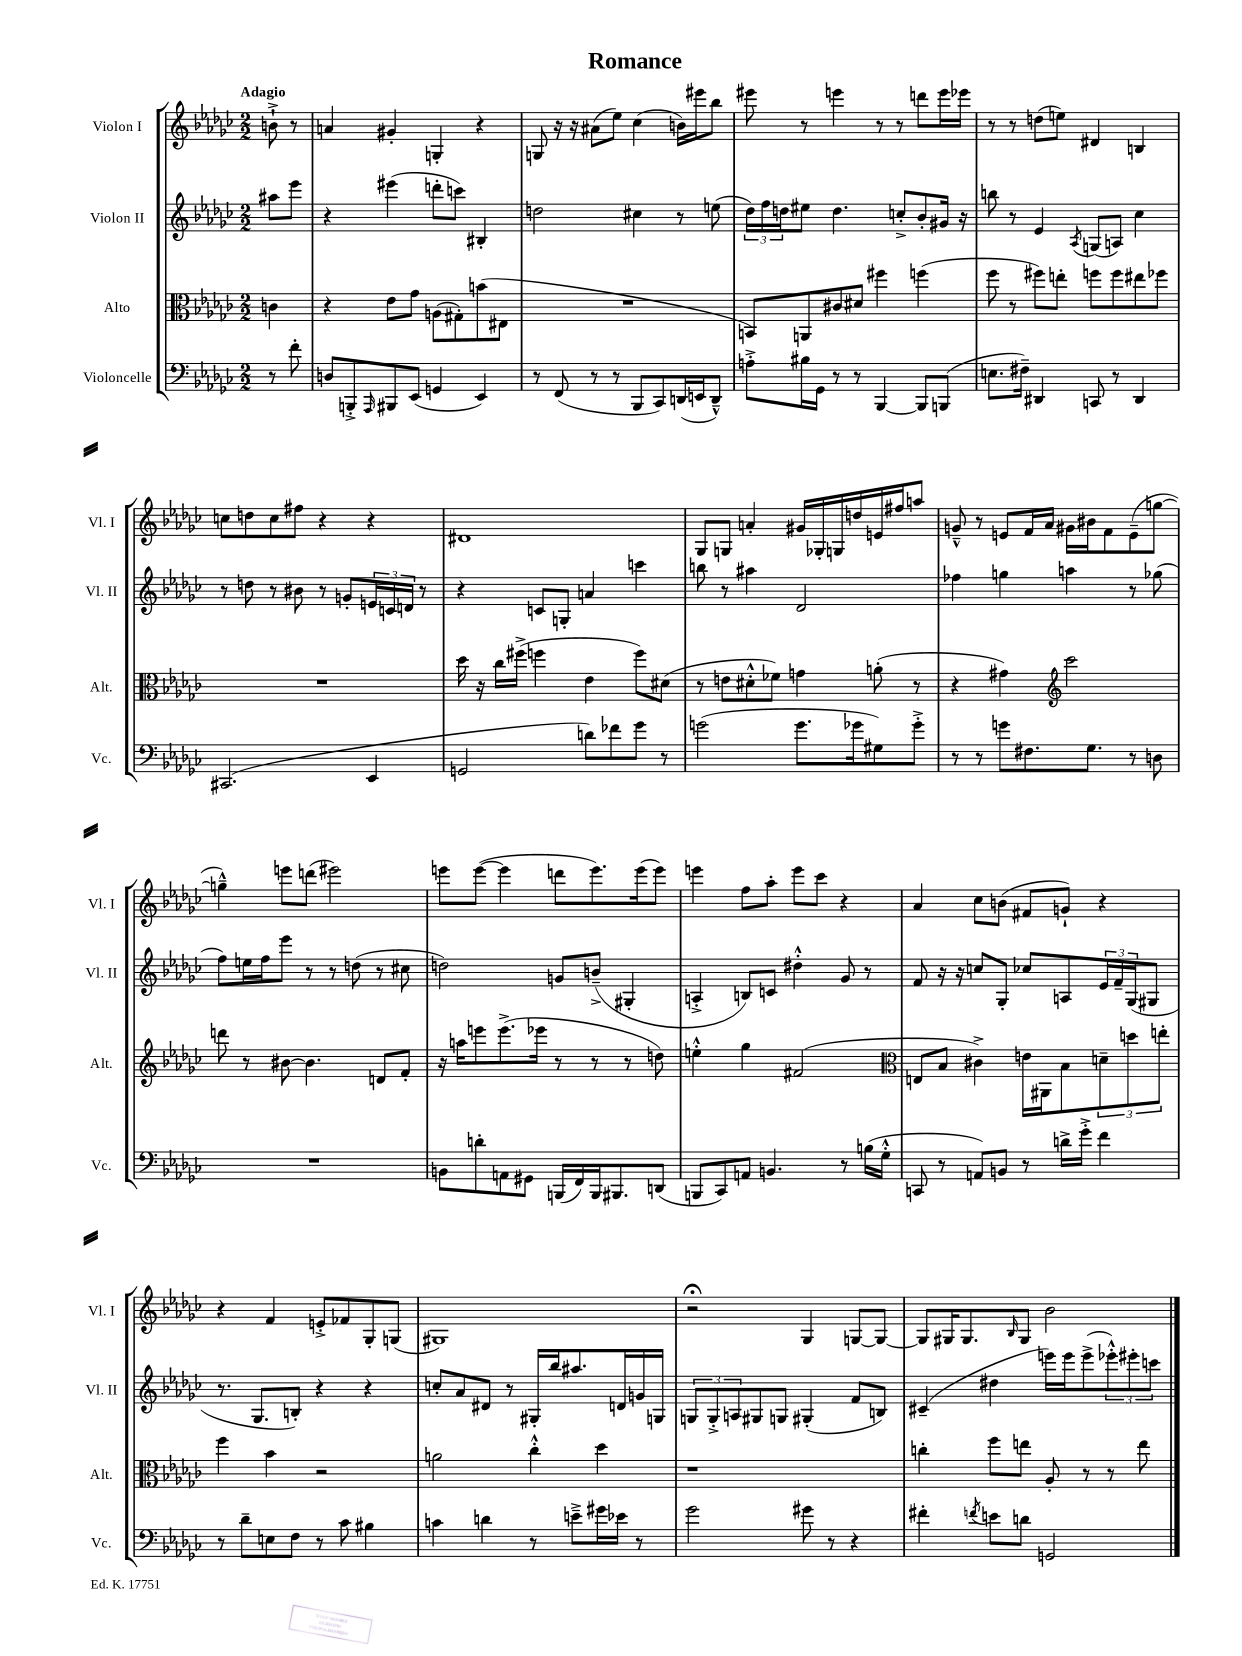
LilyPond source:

\header { title = "Romance" }
<<
\new StaffGroup <<
\new Staff = "s0" \with { instrumentName = "Violon I" shortInstrumentName = "Vl. I" } {
    \clef treble \key ges \major \numericTimeSignature \time 2/2 \partial 4 \tempo "Adagio"
    b'8-!-> r8 |
    a'4 gis'4-. g4-. r4 |
    g8 r16 r16 ais'8( ees''8) ces''4( b'16) eis'''16 bes''8 |
    eis'''8 r8 e'''4 r8 r8 d'''8 e'''16 ees'''16 |
    r8 r8 d''8( e''8) dis'4 b4 |
    c''8 d''8 c''8 fis''8 r4 r4 |
    dis'1 |
    ges8 g8 a'4-. gis'16 ges16-. g16 d''16 e'16 fis''16 a''8 |
    g'8---^ r8 e'8 f'16 aes'16 gis'16 bis'16 f'8 e'8--( g''8~ |
    g''4---^) e'''8 d'''8( eis'''2) |
    e'''8 e'''8~( e'''4 d'''8 e'''8.) e'''16( e'''8) |
    e'''4 f''8 aes''8-. e'''8 ces'''8 r4 |
    aes'4 ces''8 b'8( fis'8 g'8-!) r4 |
    r4 f'4 e'8-.-> fes'8 ges8-. g8( |
    gis1) |
    r2\fermata ges4 g8~ g8~ |
    g8 gis16 gis8. \grace { bes16 } gis8 bes'2 \bar "|." |
}
\new Staff = "s1" \with { instrumentName = "Violon II" shortInstrumentName = "Vl. II" } {
    \clef treble \key ges \major \numericTimeSignature \time 2/2 \partial 4
    ais''8 ees'''8 |
    r4 eis'''4( d'''8-. c'''8) bis4-. |
    d''2 cis''4 r8 e''8( |
    \tuplet 3/2 { des''16) f''16 d''16 } eis''8 d''4. c''8-.-> bes'8-. gis'16 r16 |
    b''8 r8 ees'4 \acciaccatura { aes8 } g8( a8) ces''4 |
    r8 d''8 r8 bis'8 r8 g'8-. \tuplet 3/2 { e'16 c'16 d'16 } r8 |
    r4 c'8 g8-. a'4 c'''4 |
    b''8 r8 ais''4 des'2 |
    fes''4 g''4 a''4 r8 ges''8( |
    f''8) e''16 f''16 ees'''8 r8 r8 d''8( r8 cis''8 |
    d''2) g'8 b'8--->( gis4-. |
    a4-.-> b8) c'8 dis''4-.-^ ges'8 r8 |
    f'8 r16 r16 c''8 ges8-. ces''8 a8 \tuplet 3/2 { ees'16 f'16-- ges16( } gis8 |
    r8. ges8. b8-.) r4 r4 |
    c''8-. aes'8 dis'8 r8 gis16-. bes''16 ais''8. d'16 g'16 g16 |
    \tuplet 3/2 { g8 g8-.-> a8 } gis8 g8 gis4-.( f'8 b8) |
    cis'4--( dis''4 e'''16) e'''16 e'''8->( \tuplet 3/2 { ees'''8-.-^) eis'''8-. c'''8 } \bar "|." |
}
\new Staff = "s2" \with { instrumentName = "Alto" shortInstrumentName = "Alt." } {
    \clef alto \key ges \major \numericTimeSignature \time 2/2 \partial 4
    c'4 |
    r4 ees'8 ges'8 a8( gis8-.) b'8( eis8 |
    R1 |
    b,8) a,8 cis'8 dis'8 fis''4 f''4( |
    f''8 r8 fis''8) e''8-. f''8 f''8 eis''8 fes''8 |
    R1 |
    des''16 r16 ces''16 fis''16->( f''4 ees'4 f''8) dis'8( |
    r8 e'8 dis'8-.-^ fes'8) g'4 a'8-.( r8 |
    r4 gis'4) \clef treble ces'''2 |
    d'''8 r8 bis'8~ bis'4. d'8 f'8-. |
    r16 a''16 e'''8 e'''8.->( ees'''16 r8 r8 r8 d''8) |
    e''4-.-^ ges''4 fis'2( |
    \clef alto e8 bes8 cis'4->) e'16 ais,16 bes8 \tuplet 3/2 { d'8-- d''8 e''8-. } |
    f''4 bes'4 r2 |
    a'2 ces''4-.-^ des''4 |
    r1 |
    c''4-. f''8 e''8 aes8-. r8 r8 e''8 \bar "|." |
}
\new Staff = "s3" \with { instrumentName = "Violoncelle" shortInstrumentName = "Vc." } {
    \clef bass \key ges \major \numericTimeSignature \time 2/2 \partial 4
    r8 f'8-. |
    d8 b,,8-.-> \grace { aes,,16 } bis,,8 ees,8( g,4 ees,4) |
    r8 f,8( r8 r8 bes,,8 ces,8) d,16( e,16 d,8---^) |
    a8-.-> bis16 ges,16 r8 r8 bes,,4~ bes,,8 b,,8( |
    e8. fis16--) dis,4 c,8 r8 dis,4 |
    cis,2.( ees,4 |
    g,2 d'8) fes'8 ges'8 r8 |
    g'2( g'8. ges'16 gis8) ges'8-.-> |
    r8 r8 g'8 fis8. ges8. r8 d8 |
    R1 |
    b,8 d'8-. a,8 gis,8 b,,16( f,16) b,,16 bis,,8. d,8( |
    b,,8 ces,8) a,8 b,4. r8 b16( ges16-.-^ |
    c,8 r8 a,8) b,8 r8 d'16-> ges'16-.-> f'4 |
    r8 des'8-- e8 f8 r8 ces'8 bis4 |
    c'4 d'4 r8 e'8---> gis'16 ees'16 r8 |
    ges'2 gis'8 r8 r4 |
    fis'4-. \acciaccatura { f'8 } e'8 d'8 g,2 \bar "|." |
}
>>
>>
\layout { \context { \Score \remove "Bar_number_engraver" } }
